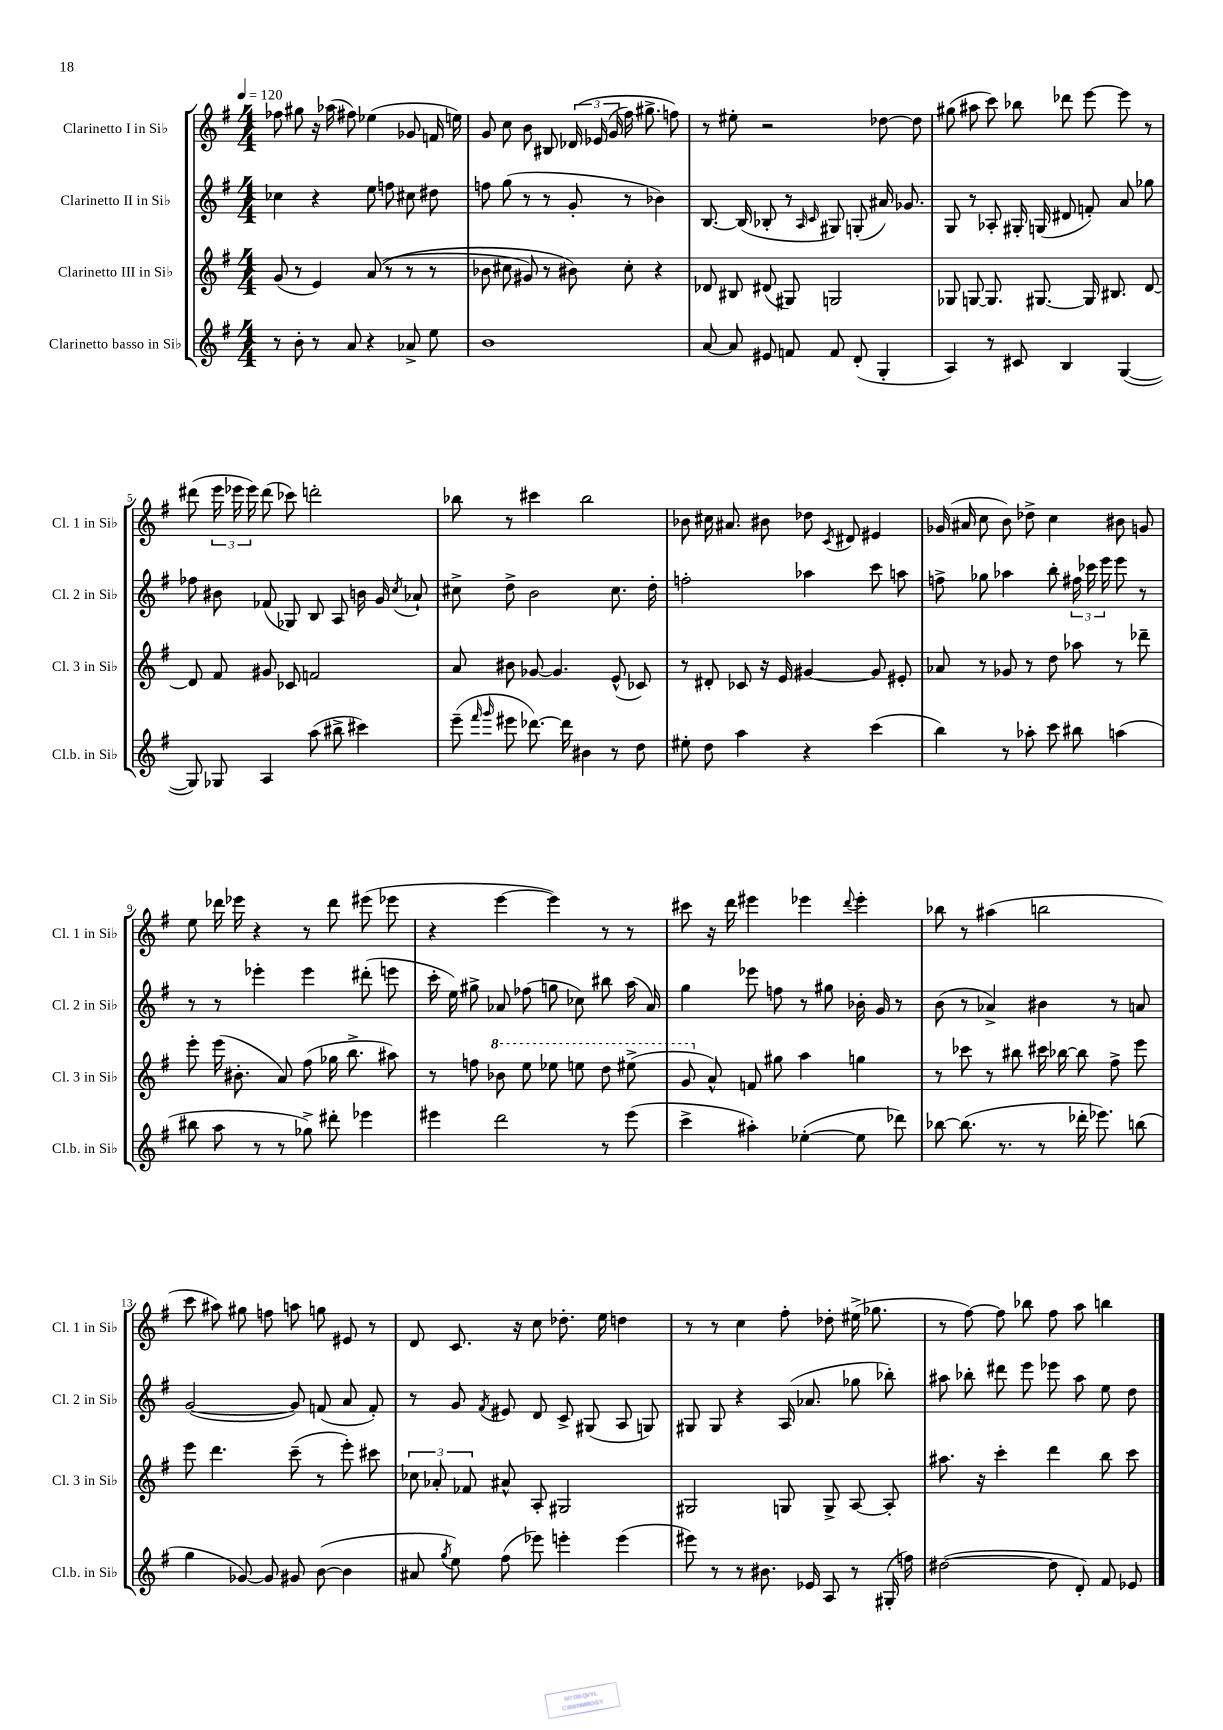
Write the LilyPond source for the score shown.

<<
\new StaffGroup <<
\new Staff = "s0" \with { instrumentName = "Clarinetto I in Sib" shortInstrumentName = "Cl. 1 in Sib" } {
    \clef treble \key g \major \numericTimeSignature \time 4/4 \tempo 4 = 120
    \autoBeamOff fes''8 gis''8 r16 aes''16( fis''8) ees''4( ges'8 f'16 e''16) |
    g'8 c''8 b'8 bis8 \tuplet 3/2 { des'16\( ees'16( g'16 } fis''16) gis''8.-> f''8\) |
    r8 eis''8-. r2 des''8~ des''8 |
    gis''8( ais''8 c'''8) bes''8 des'''8 e'''8~ e'''8 r8 |
    dis'''8( \tuplet 3/2 { e'''16 ees'''16 ees'''16) } dis'''8( ces'''8) d'''2-. |
    bes''8 r8 cis'''4 bes''2 |
    bes'8 cis''16 ais'8. bis'8 des''8 \acciaccatura { c'8 } dis'8 eis'4 |
    ges'16( ais'16 c''8 b'8) des''8-> c''4 bis'8 g'8 |
    e''8 des'''16 ees'''16 r4 r8 des'''8 eis'''8( ees'''8 |
    r4 e'''4~ e'''4) r8 r8 |
    cis'''8 r16 d'''16 eis'''4 ees'''4 \appoggiatura { d'''8 } ees'''4-. |
    bes''8 r8 ais''4( b''2 |
    c'''8 ais''8) gis''8 f''8 a''8 g''8 eis'8 r8 |
    d'8 c'8. r16 c''8 des''8.-. e''16 d''4 |
    r8 r8 c''4 fis''8-. des''8-. eis''16->( ges''8. |
    r8 fis''8~) fis''8 bes''8 fis''8 a''8 b''4 \bar "|." |
}
\new Staff = "s1" \with { instrumentName = "Clarinetto II in Sib" shortInstrumentName = "Cl. 2 in Sib" } {
    \clef treble \key g \major \numericTimeSignature \time 4/4
    \autoBeamOff ces''4 r4 e''8 f''8 cis''8 dis''8 |
    f''8 g''8( r8 r8 g'8-. r8 bes'4) |
    b8.~ b16( bes8-. r8 \grace { a16 c'16 } gis8) g8-.( ais'16) ges'8. |
    g8 r8 aes8-. gis16-. g16( dis'8 f'8-.) a'8 ges''8 |
    fes''8 bis'8 fes'8( ges8) b8 a8 b'16 g'16 \acciaccatura { c''8 } aes'8-! |
    cis''8-> d''8-> b'2 cis''8. d''16-. |
    f''2-. aes''4 c'''8 a''8 |
    f''8-> ges''8 aes''4 b''8-. \tuplet 3/2 { fis''16 ces'''16 e'''16 } e'''8 r8 |
    r8 r8 ees'''4-. ees'''4 dis'''8-.( e'''8 |
    c'''16-. e''16) gis''8-> aes'8 fes''8( g''8 ces''8) bis''8 a''16( aes'16) |
    g''4 ees'''8 f''8 r8 gis''8 bes'16-. g'16 r8 |
    b'8( r8 aes'4->) bis'4 r8 a'8 |
    g'2~( g'8) f'8( a'8 f'8-.) |
    r8 g'8 \acciaccatura { fis'8 } eis'8 d'8 c'8-> gis8( a8 g8) |
    gis8 gis8 r4 a16( aes'8. ges''8 bes''8-.) |
    ais''8 bes''8-. dis'''8 e'''8 ees'''8 ais''8 e''8 d''8 \bar "|." |
}
\new Staff = "s2" \with { instrumentName = "Clarinetto III in Sib" shortInstrumentName = "Cl. 3 in Sib" } {
    \clef treble \key g \major \numericTimeSignature \time 4/4
    \autoBeamOff g'8( r8 e'4) a'8(\( r8 r8 r8 |
    bes'8 cis''8 gis'8) r8 bis'8\) cis''8-. r4 |
    des'8 bis8 dis'8( gis8) g2 |
    ges8 g8~ g8. gis8.~ gis16 bis8. d'8~ |
    d'8 fis'8 gis'8 ces'8 f'2 |
    a'8 bis'8 ges'8~ ges'4. e'8-^( ces'8) |
    r8 dis'8-. ces'8 r16 e'16 gis'4~ gis'8 eis'8-. |
    aes'8 r8 ges'8 r8 d''8 aes''8 r8 des'''8-- |
    e'''8-. e'''16( bis'8.-. a'8) fis''8( ges''16 b''8.-> ais''8) |
    r8 f''8 \ottava #1 bes''8 e'''8 ees'''8 e'''8 d'''8 eis'''8->( |
    g''8 \ottava #0 a'8-^) f'8 gis''8 a''4 g''4 |
    r8 ces'''8 r8 bis''8 cis'''16 bes''16~ bes''8 fis''8-> e'''8 |
    e'''8 d'''4. c'''8--( r8 e'''8-.) cis'''8 |
    \tuplet 3/2 { ces''8 aes'8-. fes'8 } ais'8-^ a8-. gis2 |
    gis2 g8 g8-> a8~ a8-. |
    ais''8. r16 c'''4-. d'''4 b''8 c'''8 \bar "|." |
}
\new Staff = "s3" \with { instrumentName = "Clarinetto basso in Sib" shortInstrumentName = "Cl.b. in Sib" } {
    \clef treble \key g \major \numericTimeSignature \time 4/4
    \autoBeamOff r8 b'8-. r8 a'8 r4 aes'8-> e''8 |
    b'1 |
    a'8~ a'8 eis'8 f'8 f'8 d'8-.( g4-. |
    a4) r8 cis'8 b4 g4~( |
    g8) ges8 a4 a''8( bis''8-> cis'''4) |
    e'''8--( \grace { fis'''16 g'''16 } eis'''8 des'''8.~) des'''16 bis'4 r8 d''8 |
    eis''8-. d''8 a''4 r4 c'''4( |
    b''4) r8 aes''8-. c'''8 bis''8 a''4( |
    bis''8 a''8 r8 r8 ges''8->) dis'''8-. ees'''4 |
    eis'''4 d'''2 r8 eis'''8( |
    c'''4-> ais''4-.) ees''4~-.( ees''8 des'''8) |
    bes''8~ bes''8.( r8. r8 des'''16-. ees'''8.) b''8( |
    g''4 ges'8~) ges'8 gis'8 b'8~( b'4 |
    ais'8 \acciaccatura { g''8 } e''8) fis''8( ees'''8) e'''4-. e'''4( |
    eis'''8) r8 r8 bis'8. ees'16 a8 r8 gis16-.( f''16) |
    dis''2~( dis''8 d'8-.) fis'8 ees'8 \bar "|." |
}
>>
>>
